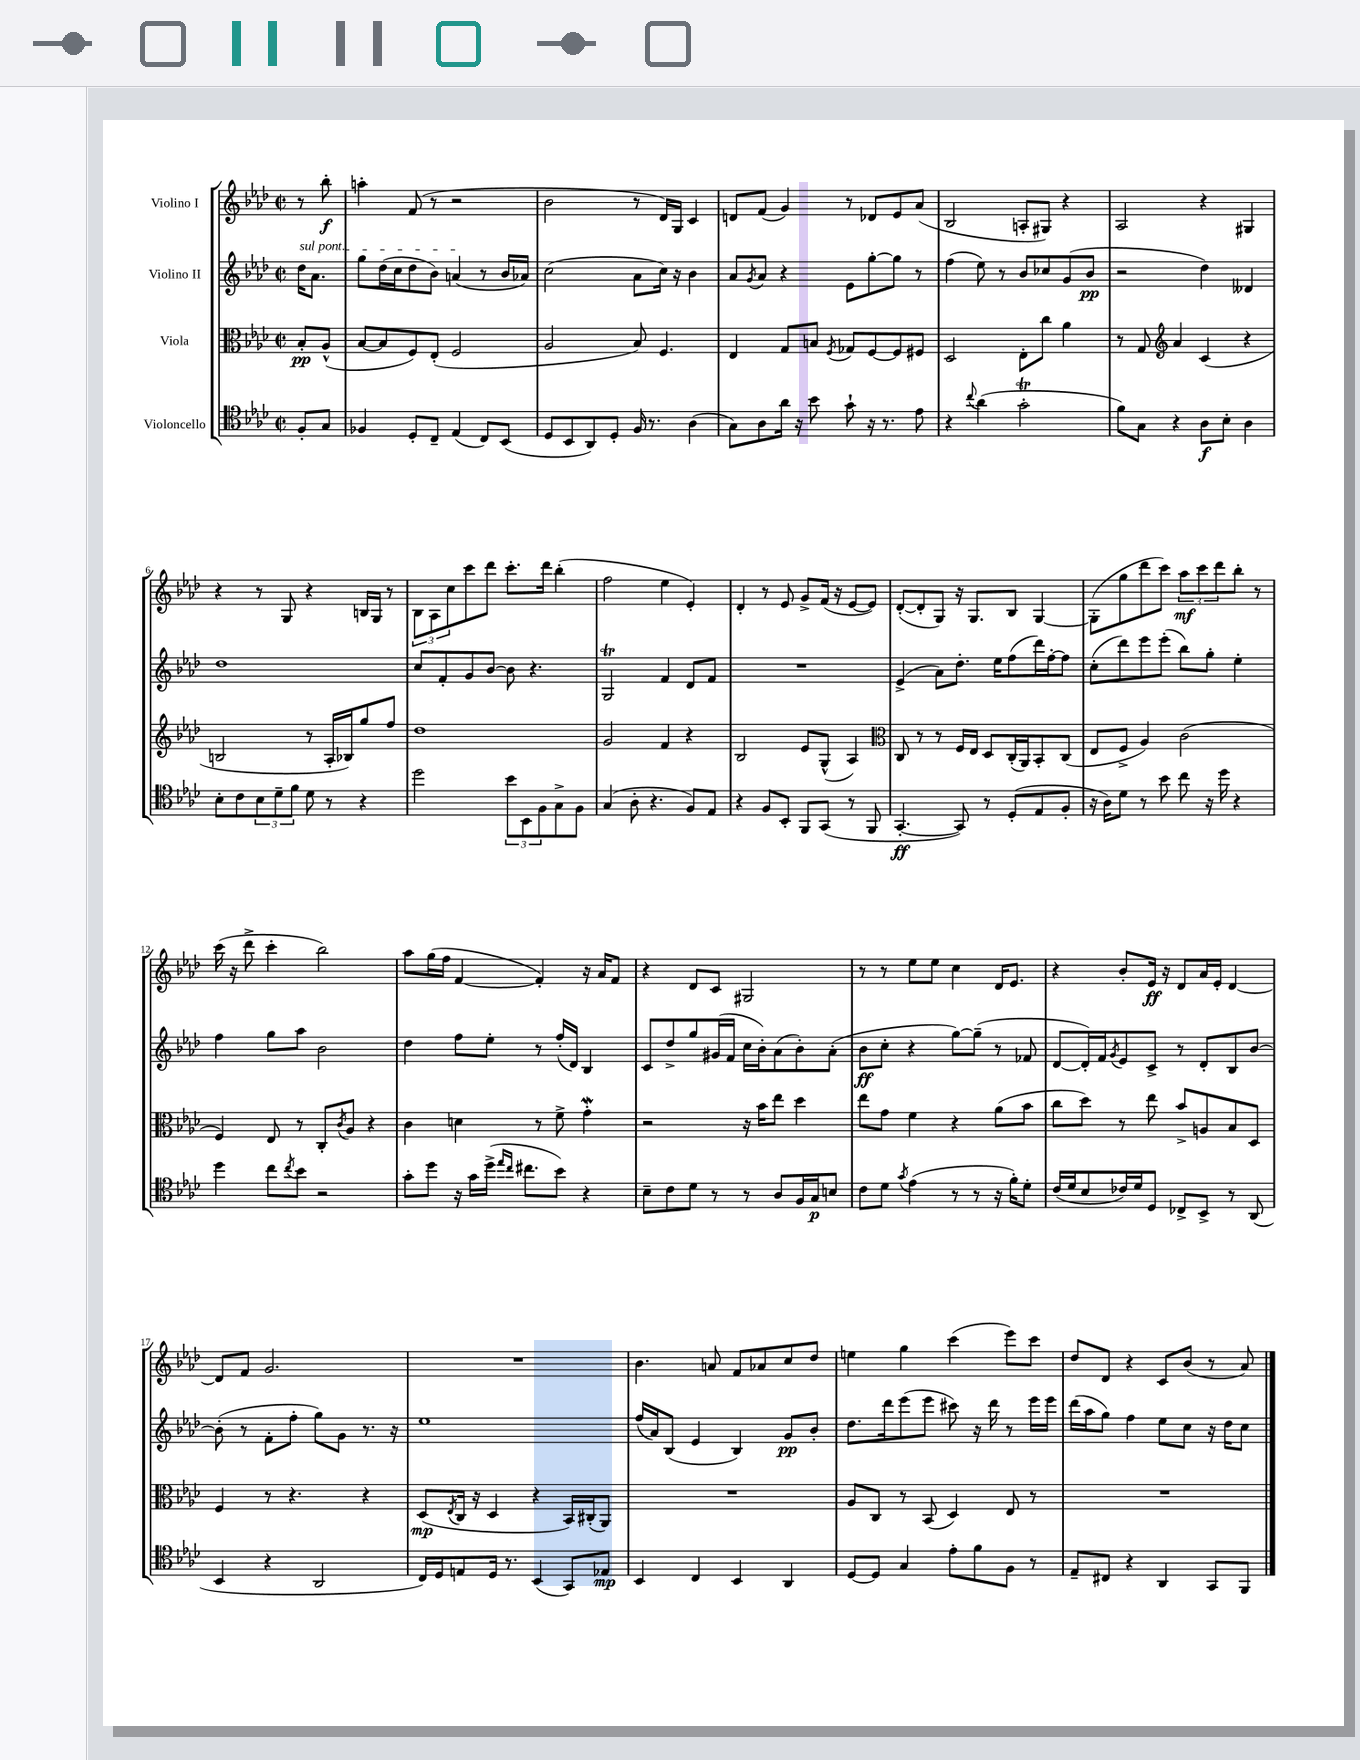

**kern	**kern	**kern	**kern
*staff4	*staff3	*staff2	*staff1
*clefC4	*clefC3	*clefG2	*clefG2
*k[b-e-a-d-]	*k[b-e-a-d-]	*k[b-e-a-d-]	*k[b-e-a-d-]
*M2/2	*M2/2	*M2/2	*M2/2
*met(c|)	*met(c|)	*met(c|)	*met(c|)
8F'	8B-'	16dd-	8r
.	.	8.a-	.
8G	(8A-^^	.	8bb-'
=	=	=	=
4F-	[8B-	8gg	4aa'
.	8B-]	(16dd-	.
.	.	16cc	.
8D-'	8F)	8dd-	(8f
8C~	(8E-'	8b-)	8r
(4E-	2F	(4a	2r
8C)	.	8r	.
(8BB-	.	16b-	.
.	.	16a-)	.
=	=	=	=
8D-	2A-	(2cc	2b-
8BB-	.	.	.
8AA-)	.	.	.
8D-'	.	.	.
16F	8B-)	8a-	8r
8.r	.	.	.
.	4.F	16cc)	16d-)
.	.	16r	16G
(4A-	.	4b-	4c
=	=	=	=
8G)	4E-	8a-	8d
.	.	8qg	.
8A-	.	8a-	(8f
16a-	8G	4r	4g)
16r	.	.	.
8b-	8B	.	.
.	8qF	.	.
8g`	8G-	8e-	8r
16r	[8F	[8gg'	8d-
8.r	.	.	.
.	8F]	8gg]	8e-
8e-	8F#	8r	(8a-
=	=	=	=
4r	2D-	(4ff	2B-
8qqcc	.	.	.
(4a-	.	8ee-)	.
.	.	8r	.
2g'	8E-'	8b-	8A'
.	8cc	8cc-	8G#)
.	4a-	(8g	4r
.	.	8b-	.
=	=	=	=
8f)	8r	2r	2A-
8G	8G	.	.
*	*clefG2	*	*
4r	4a-	.	.
8A-	(4c	4dd-)	4r
8B-'	.	.	.
4A-	4r	4d--	4G#
=	=	=	=
8B-'	2B	1dd-	4r
8c	.	.	.
12B-	.	.	8r
12d-~	.	.	.
.	.	.	8G
12f	.	.	.
8d-	8r	.	4r
8r	16A-'	.	.
.	16B-)	.	.
4r	8gg	.	16B
.	.	.	16G
.	8ff	.	8r
=	=	=	=
2dd-	1dd-	8cc	12B-
.	.	.	12A-
.	.	8f'	.
.	.	.	12cc
.	.	8g	8ccc
.	.	[8b-	8ddd-
12b-	.	8b-]	8.ccc'
12BB-	.	.	.
.	.	4.r	.
12F	.	.	.
.	.	.	16ddd-
8G^	.	.	(4bb-'
8F	.	.	.
=	=	=	=
(4G	2g	2G	2ff
8A-'	.	.	.
4.r	.	.	.
.	4f	4f	4ee-
8F)	4r	8d-	4e-')
8E-	.	8f	.
=	=	=	=
4r	2B-	1r	4d-'
8F	.	.	8r
8BB-'	.	.	8e-
8FF	8e-	.	8g^
(8GG	(8G^^	.	(16f
.	.	.	16r
8r	4A-)	.	[8e-
8FF	.	.	8e-])
=	=	=	=
*	*clefC3	*	*
[4.GG'	8C	(4e-^	([8d-'
.	8r	.	8d-']
.	8r	8a-)	8G)
8GG])	16F	8.dd-'	16r
.	16E-	.	8.G
8r	8D-	.	.
.	.	16ee-	.
(8D-'	(16C'	(8ff	8B-
.	16AA-)	.	.
8E-	8BB-'	16ddd-)	[4G
.	.	[16ff'	.
8F'	(8C	8ff]	.
=	=	=	=
16r	8E-	(8cc'	(8G']
16A-)	.	.	.
8d-	8F^	8ddd-)	8gg
8r	4A-)	8eee-	8ddd-
8b-	.	(8eee-'	8ccc)
8cc	(2c	8bb-)	12aa-
.	.	.	12ccc
16r	.	8gg'	.
.	.	.	12ddd-
16dd-	.	.	.
4r	.	4ee-'	8bb-'
.	.	.	8r
=	=	=	=
4dd-	4F)	4ff	(16ccc
.	.	.	16r
.	.	.	8ddd-^
8cc	8E-	8gg	4ccc'
8qcc	.	.	.
8b-	8r	8aa-	.
2r	8C'	2b-	2bb-)
.	8qc	.	.
.	8A-	.	.
.	4r	.	.
=	=	=	=
8g'	4c	4dd-	8aa-
8dd-	.	.	(16gg
.	.	.	16ff
16r	4d	8ff	[4f
16g	.	.	.
(16dd-^	.	8ee-'	.
16qqee-	.	.	.
16qqcc	.	.	.
8.cc#	.	.	.
.	8r	8r	4f'])
8b-)	8f^	(16ff'	.
.	.	16d-)	.
4r	4g'	4B-	16r
.	.	.	16a-
.	.	.	8f
=	=	=	=
8B-~	2r	8c	4r
8c	.	8dd-^	.
8d-	.	8gg	8d-
8r	.	(16g#	8c
.	.	16f	.
8r	16r	16cc	2G#
.	16b-	16b-')	.
8A-	8ee-	(8a-	.
16F	4dd-	8b-')	.
16G	.	.	.
8B	.	(8a-'	.
=	=	=	=
8c	8ee-	8b-	8r
8d-	8g	8cc'	8r
8qg	.	.	.
(4e-	4f	4r	8ee-
.	.	.	8ee-
8r	4r	[8gg)	4cc
8r	.	(8gg~]	.
16r	(8a-	8r	16d-
16f')	.	.	8.e-
8d-'	8b-	8f-	.
=	=	=	=
(16c	8cc	[8d-	4r
16d-	.	.	.
8B-	8dd-)	16d-'])	.
.	.	16f	.
.	.	8qg	.
16c-)	8r	8e-	8b-'
16d-	.	.	.
8D-	8ee-	8c^	16e-
.	.	.	16r
8C-^	8b-^	8r	8d-
8BB-^	8A	8d-'	16a-
.	.	.	16e-'
8r	8B-	8B-	[4d-
(8AA-	8D-	[8b-	.
=	=	=	=
4BB-	4F	(8b-']	8d-]
.	.	8r	8f
4r	8r	8f'	2.g
.	4.r	8ff'	.
2AA-	.	8gg)	.
.	.	8g	.
.	4r	8.r	.
.	.	16r	.
=	=	=	=
16C)	(8D-	1ee-	1r
16D-	.	.	.
.	8qE-	.	.
8E	16C	.	.
.	16r	.	.
16D-	4D-	.	.
8.r	.	.	.
(4BB-	4r	.	.
8GG)	16BB-)	.	.
.	(16C#'	.	.
8E-	8AA-)	.	.
=	=	=	=
4BB-	1r	(16ff	4.b-
.	.	16a-)	.
.	.	(8B-	.
4C	.	4e-	.
.	.	.	8a
4BB-	.	4B-)	8f
.	.	.	8a-
4AA-	.	8g	8cc
.	.	8b-'	8dd-
=	=	=	=
[8D-	8A-	8.dd-	4ee
8D-]	8C	.	.
.	.	16ddd-	.
4G	8r	(8eee-	4gg
.	(8BB-	8eee-	.
8e-'	4D-)	8ccc#)	(4ccc
8f	.	16r	.
.	.	16ddd-	.
8F	8E-	8r	8eee-)
8r	8r	16eee-	8ccc
.	.	16eee-	.
=	=	=	=
8E-~	1r	(16ddd-	8dd-
.	.	16aa-	.
8C#	.	8gg)	8d-
4r	.	4ff	4r
4AA-	.	8ee-	8c
.	.	8cc	(8b-
8GG	.	16r	8r
.	.	16dd-	.
8FF	.	8cc	8a-)
==	==	==	==
*-	*-	*-	*-
